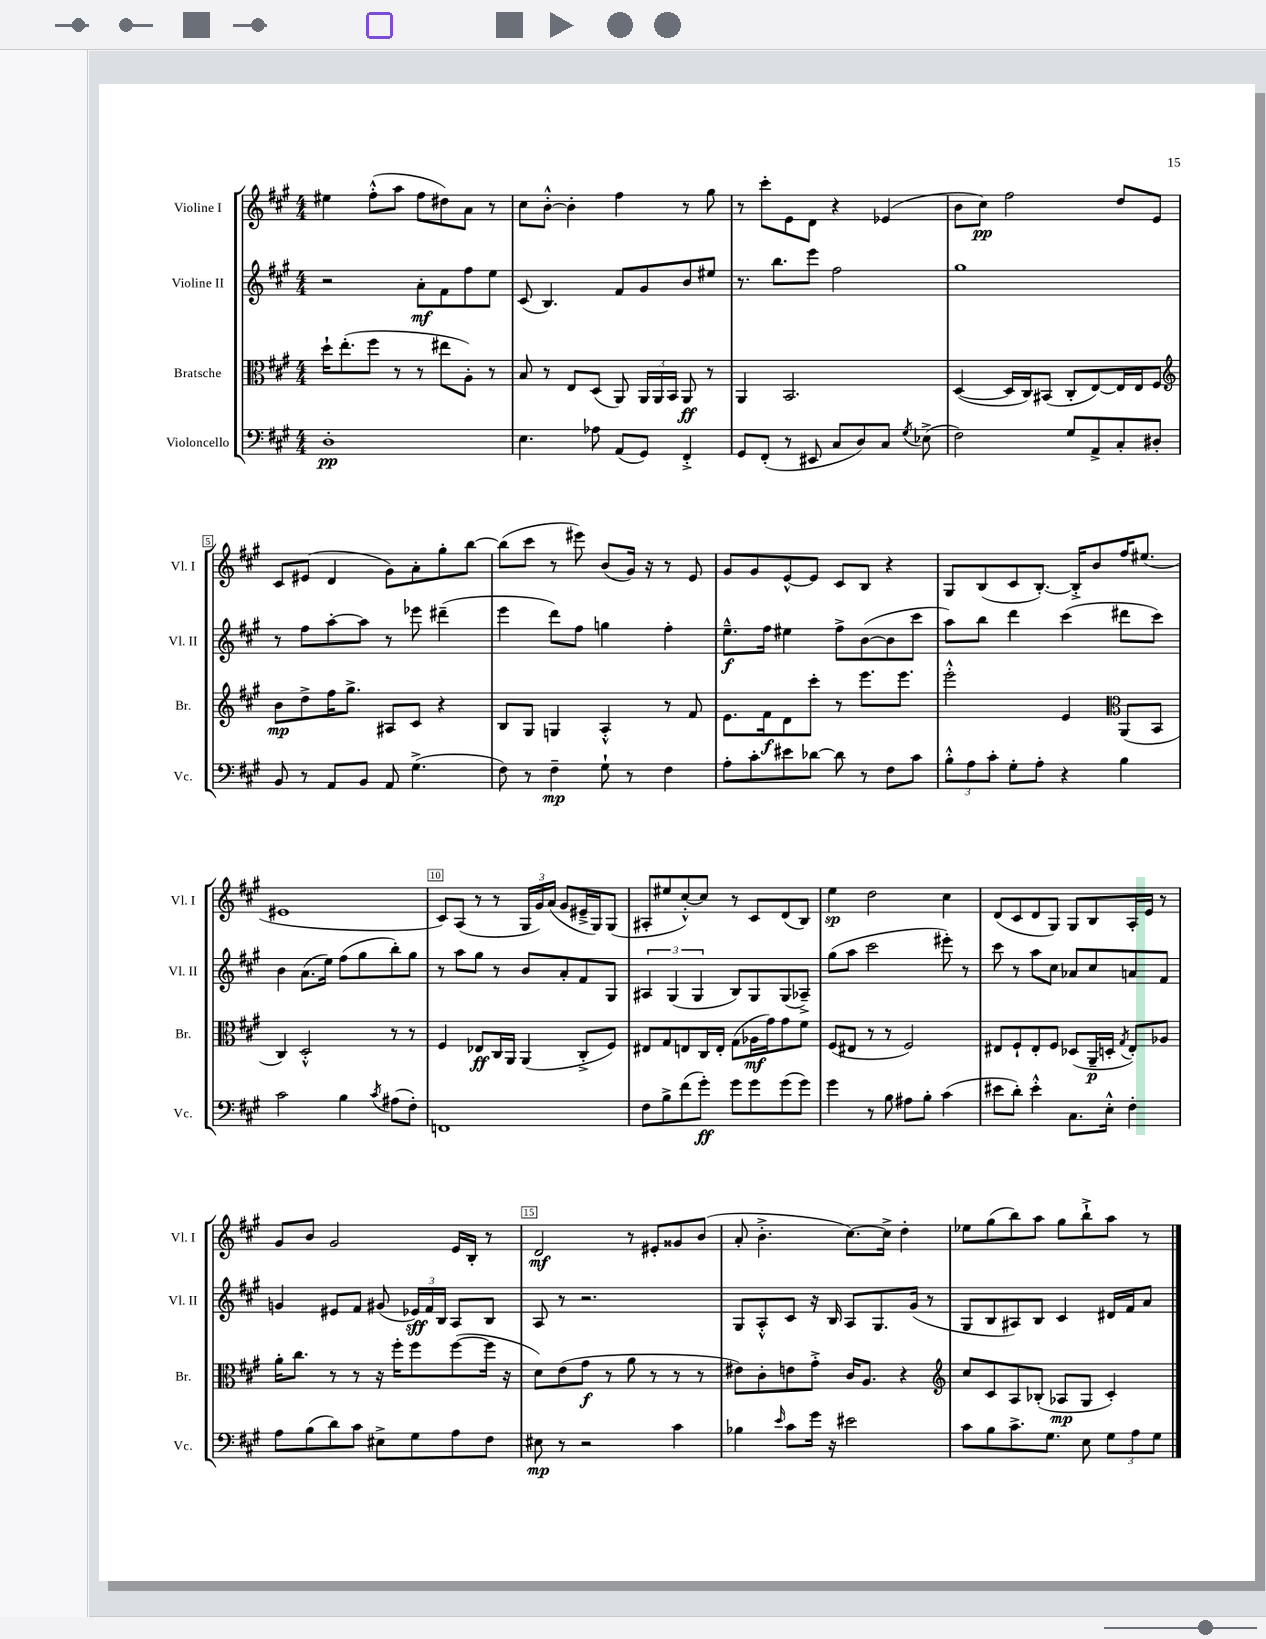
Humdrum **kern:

**kern	**kern	**kern	**kern
*staff4	*staff3	*staff2	*staff1
*clefF4	*clefC3	*clefG2	*clefG2
*k[f#c#g#]	*k[f#c#g#]	*k[f#c#g#]	*k[f#c#g#]
*M4/4	*M4/4	*M4/4	*M4/4
1D'	16dd`	2r	4ee#
.	(8.ee'	.	.
.	8ff#	.	(8ff#'^^
.	8r	.	8aa
.	8r	8a'	8ff#
.	8ee#	8f#	8dd#)
.	8A')	8ff#	8a
.	8r	8ee	8r
=	=	=	=
4.E	8B	(8c#	8cc#
.	8r	4.B)	[8b'^^
.	8E	.	4b']
8A-	(8D	.	.
(8AA	8AA)	8f#	4ff#
8GG#)	24AA	8g#	.
.	24AA	.	.
.	24BB	.	.
4FF#'^	8AA	8b	8r
.	8r	8ee#	8gg#
=	=	=	=
8GG#	4AA	8.r	8r
(8FF#'	.	.	8ccc#'
.	.	8.bb	.
8r	2.BB	.	8e
8EE#	.	8eee	8d
8C#	.	2ff#	4r
8D)	.	.	.
8C#	.	.	(4e-
8qG#	.	.	.
(8E-^	.	.	.
=	=	=	=
2F#)	([4D	1gg#	8b
.	.	.	8cc#)
.	16D]	.	2ff#
.	16C#)	.	.
.	(8BB#	.	.
8G#	8C#'	.	.
8AA^	[8E)	.	.
8C#'	16E]	.	8dd
.	16E	.	.
8D#'	8F#	.	8e
=	=	=	=
*	*clefG2	*	*
8BB	8b	8r	8c#
8r	8dd^	8ff#	(8e#
8AA	16ff#	[8aa'	4d
.	8.gg#^	.	.
8BB	.	8aa]	.
8AA	8A#	8r	8g#)
(4.G#^	8c#	8eee-	8a'
.	4r	(4ddd#~	8gg#'
.	.	.	[8bb
=	=	=	=
8F#)	8B	4eee	(8bb]
8r	8G#	.	8ccc#
4F#~	4G	8ddd)	8r
.	.	8ff#	8eee#)
8G#`	4A'^^	4gg	(8b
8r	.	.	16g#)
.	.	.	16r
4F#	8r	4ff#'	8r
.	8f#	.	8e
=	=	=	=
8A'	8.e	8.ee~^^	8g#
8c#'	.	.	8g#
.	16f#	16ff#	.
8e#	8d	4ee#	[8e^^
[8d-	8ccc#'	.	8e]
8d-]	8r	8ff#^	8c#
8r	8.eee	([8b	8B
8F#	.	8b]	4r
.	8.eee	.	.
8c#	.	8ccc#	.
=	=	=	=
12B'^^	2eee'^^	8aa)	8G#
12A	.	.	.
.	.	8bb	(8B
12c#'	.	.	.
8G#'	.	4ddd	8c#
8A'	.	.	[8.B')
4r	4e	(4ccc#	.
.	.	.	16B'^]
.	.	.	8b
*	*clefC3	*	*
4B	(8AA	8ddd#	16ff#
.	.	.	(8.ee#
.	8BB	8ccc#)	.
=	=	=	=
2c#	4C#)	4b	1e#
.	2D'^^	(8.a	.
.	.	16ee)	.
4B	.	(8ff#	.
.	.	8gg#	.
8qc#	.	.	.
(8A#	8r	8bb')	.
8F#')	8r	8gg#	.
=	=	=	=
1FF	4F#	8r	8c#)
.	.	8aa	(8A
.	8E-	8gg#	8r
.	16C#	8r	8r
.	16AA	.	.
.	(4AA	8b	24G#
.	.	.	24g#)
.	.	.	(24a
.	.	8a'	8g#
.	8C#'^	8f#	16e#~^
.	.	.	16G#)
.	8F#)	8G#	(8G#
=	=	=	=
8F#	8E#	6A#	8A#'
8B^	8G#	.	8ee#
.	.	(6G#	.
(8f#	8E	.	[8cc#'^^)
.	.	6G#	.
8g#')	16C#	.	8cc#]
.	16E'	.	.
8g#	(8G#	8B)	8r
8g#	16A-	8G#	8c#
.	16g#)	.	.
(8g#	8g#	(8G#	(8d
8g#)	8f#	8A-~^)	8B)
=	=	=	=
4g#	(8F#	(8gg#	4ee
.	8E#	8aa	.
8r	8r	2ccc#	2dd
8B	8r	.	.
8A#	2F#)	.	.
8B'	.	.	.
(4c#	.	8eee#')	4cc#
.	.	8r	.
=	=	=	=
8e#	8E#	8ccc#	(8d
8d')	8F#`	8r	8c#
4e#'^^	8E#'	8aa	8d
.	8F#	8cc#	8G#)
8.C#	(8D-	8a-	8G#
.	16AA~	8cc#	8B
16E'^^	16D'	.	.
.	8qG#	.	.
4F#'	8E#')	8a	16A'
.	.	.	16e
.	8A-	8f#	8r
=	=	=	=
8A	16a'	4g	8g#
.	8.cc#	.	.
(8B	.	.	8b
8d)	8r	8e#	2g#
8c#	8r	8f#	.
8E#^	16r	(8g#	.
.	16ff#'	.	.
8G#	8ff#	24e-)	.
.	.	24f#	.
.	.	24B	.
8A	([8ff#	8A	16e
.	.	.	16B'
8F#	16ff#]	8B	8r
.	16r	.	.
=	=	=	=
8E#	8d)	8A	2d
8r	(8e	8r	.
2r	8g#	2.r	.
.	8r	.	.
.	8a	.	8r
.	8r	.	8e#'
4c#	8r	.	8g##
.	8r	.	(8b
=	=	=	=
4B-	8e#)	8G#	8a'
.	8c#'	8A'^^	4.b'^
16qqe	.	.	.
8c#	8e	8c#	.
16g#	8g#'^	16r	.
16r	.	16B	.
2e#	16c#	8A	[8.cc#)
.	8.A	.	.
.	.	8.G#	.
.	.	.	16cc#^]
.	4r	.	4dd'
.	.	(16g#	.
.	.	8r	.
=	=	=	=
*	*clefG2	*	*
8c#	8cc#	8G#	8ee-
8B	8c#	8B	(8gg#
8.c#^	8A	8A#)	8bb)
.	(8B-'	8B	8aa
8.G#	.	.	.
.	8A-	4c#	8gg#
8E	8G#	.	8bb`^
12G#	4c#')	16d#	8aa
.	.	16f#	.
12A	.	.	.
.	.	8a	8r
12G#	.	.	.
==	==	==	==
*-	*-	*-	*-
